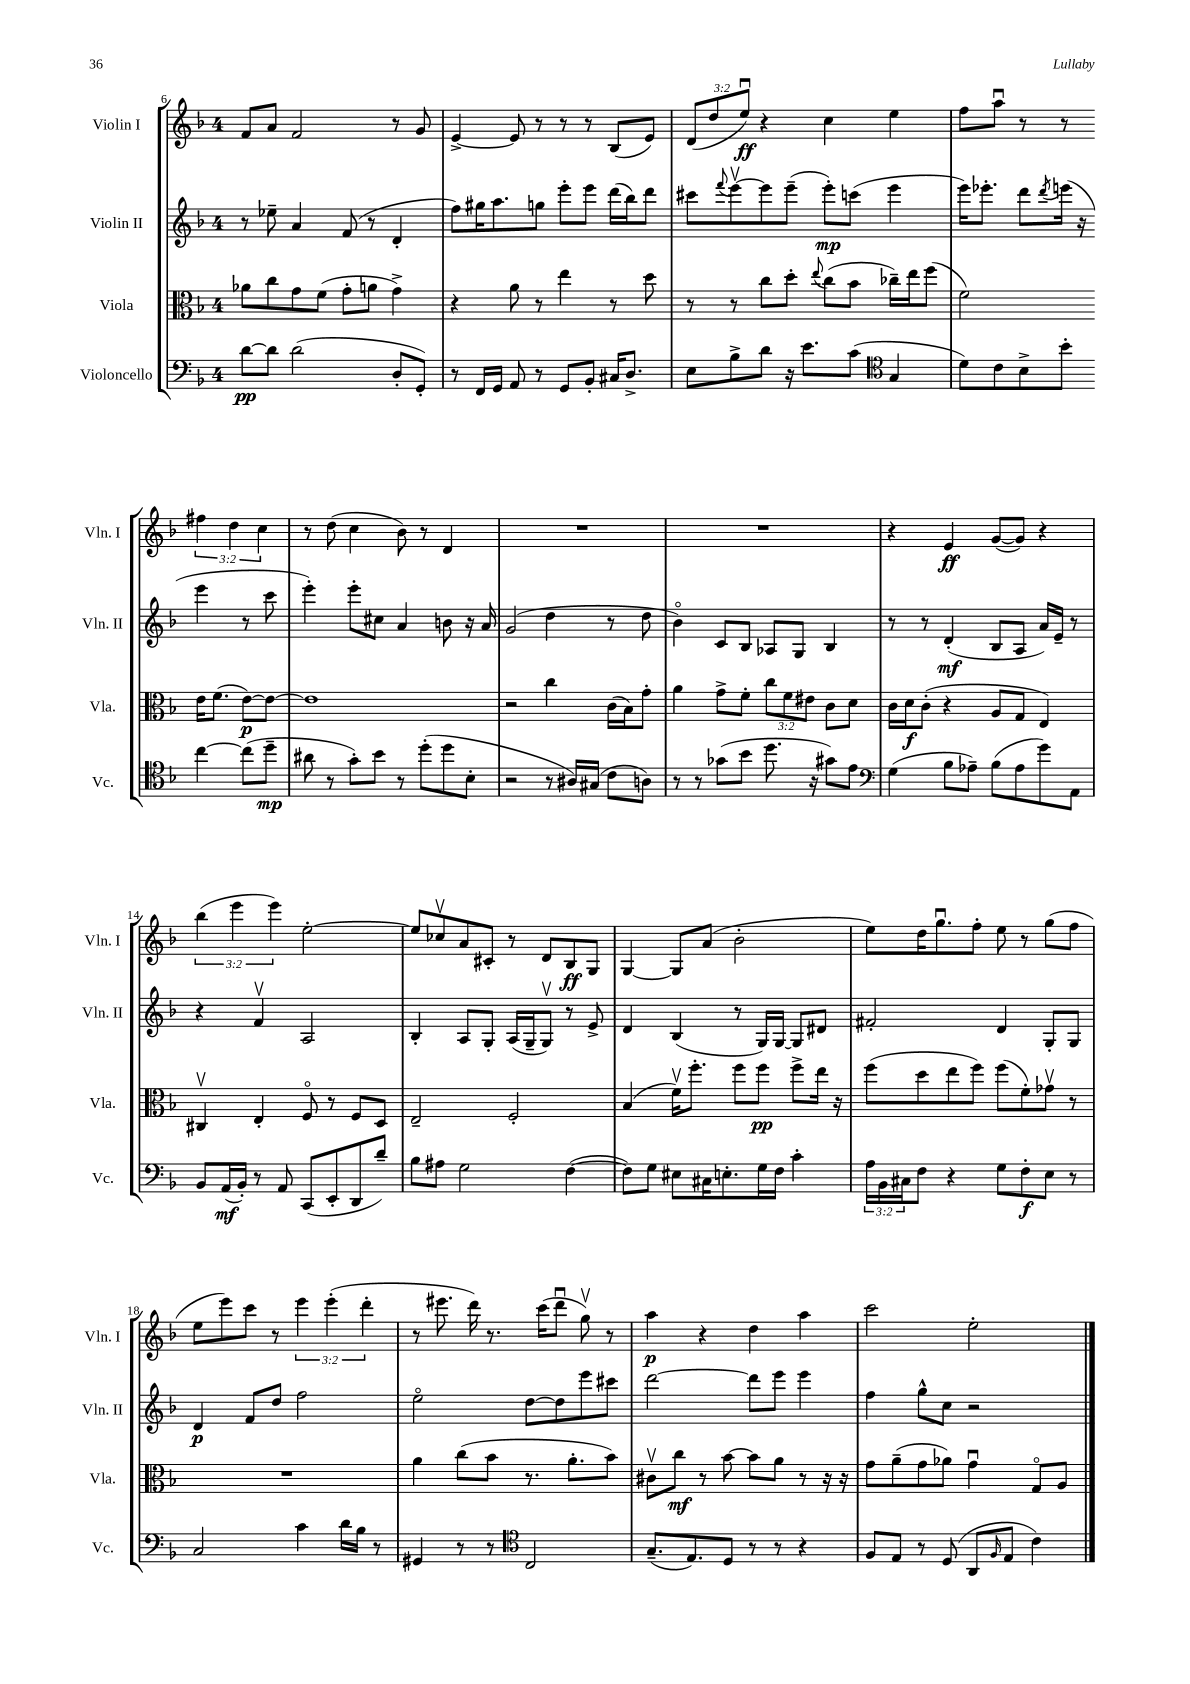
<<
\new StaffGroup <<
\new Staff = "s0" \with { instrumentName = "Violin I" shortInstrumentName = "Vln. I" } {
    \clef treble \key f \major \once \override Staff.TimeSignature.style = #'single-digit \time 4/4 \override Staff.TupletNumber.text = #tuplet-number::calc-fraction-text
    f'8 a'8 f'2 r8 g'8 |
    e'4~-> e'8 r8 r8 r8 bes8( e'8) |
    \tuplet 3/2 { d'8( d''8 e''8\downbow\ff) } r4 c''4 e''4 |
    f''8 a''8\downbow r8 r8 \tuplet 3/2 { fis''4 d''4 c''4 } |
    r8 d''8( c''4 bes'8) r8 d'4 |
    R1 |
    R1 |
    r4 e'4\ff g'8~( g'8) r4 |
    \tuplet 3/2 { bes''4( e'''4 e'''4) } e''2~-. |
    e''8 ces''8\upbow a'8 cis'8-. r8 d'8 bes8\ff g8 |
    g4~ g8 a'8( bes'2-. |
    e''8) d''16 g''8.\downbow f''8-. e''8 r8 g''8( f''8 |
    e''8 e'''8) c'''8 r8 \tuplet 3/2 { e'''4 e'''4-.( d'''4-. } |
    r8 eis'''8. d'''16) r8. c'''16( d'''8\downbow g''8\upbow) r8 |
    a''4\p r4 d''4 a''4 |
    c'''2 e''2-. \bar "|." |
}
\new Staff = "s1" \with { instrumentName = "Violin II" shortInstrumentName = "Vln. II" } {
    \clef treble \key f \major \once \override Staff.TimeSignature.style = #'single-digit \time 4/4
    r8 ees''8-- a'4 f'8( r8 d'4-. |
    f''8) gis''16 a''8. g''8 e'''8-. e'''8 d'''16( bes''16) d'''8 |
    cis'''8 \appoggiatura { f'''8 } e'''8~\upbow e'''8 e'''8--( e'''8-.\mp) c'''8( e'''4 |
    e'''16) ees'''8.-. d'''8 \acciaccatura { d'''8 } e'''16( r16 e'''4 r8 c'''8 |
    e'''4-.) e'''8-. cis''8 a'4 b'8 r16 a'16 |
    g'2( d''4 r8 d''8 |
    bes'4\flageolet) c'8 bes8 aes8 g8 bes4 |
    r8 r8 d'4-.\mf( bes8 a8 a'16) e'16-- r8 |
    r4 f'4\upbow a2 |
    bes4-. a8 g8-. a16( g16-- g8\upbow) r8 e'8-> |
    d'4 bes4( r8 g16) g16~ g8 dis'8 |
    fis'2-. d'4 g8-. g8 |
    d'4\p f'8 d''8 f''2 |
    e''2\flageolet d''8~ d''8 e'''8 cis'''8 |
    d'''2~ d'''8 e'''8 e'''4 |
    f''4 g''8-^ c''8 r2 \bar "|." |
}
\new Staff = "s2" \with { instrumentName = "Viola" shortInstrumentName = "Vla." } {
    \clef alto \key f \major \once \override Staff.TimeSignature.style = #'single-digit \time 4/4 \override Staff.TupletNumber.text = #tuplet-number::calc-fraction-text
    aes'8 c''8 g'8 f'8( g'8-. a'8 g'4->) |
    r4 a'8 r8 e''4 r8 d''8 |
    r8 r8 c''8 d''8-. \appoggiatura { e''8 } c''8( bes'8 ces''16--) e''16 f''8( |
    f'2) e'16 f'8.( e'8~\p) e'8~ |
    e'1 |
    r2 c''4 c'16( bes16) g'8-. |
    a'4 g'8-> f'8-. \tuplet 3/2 { c''8 f'8 eis'8 } c'8 d'8 |
    c'16 d'16\f c'8-.( r4 a8 g8 e4) |
    cis4\upbow e4-. f8\flageolet r8 f8 d8 |
    e2-- f2-. |
    bes4( f'16\upbow) f''8.-. f''8 f''8\pp f''8-> e''16 r16 |
    f''8( d''8 e''8 f''8) f''8( f'8-.) ges'8\upbow r8 |
    R1 |
    a'4 c''8( bes'8 r8. a'8.-. bes'8) |
    cis'8\upbow c''8\mf r8 bes'8~ bes'8 a'8 r8 r16 r16 |
    g'8 a'8--( g'8 aes'8) g'4\downbow g8\flageolet a8 \bar "|." |
}
\new Staff = "s3" \with { instrumentName = "Violoncello" shortInstrumentName = "Vc." } {
    \clef bass \key f \major \once \override Staff.TimeSignature.style = #'single-digit \time 4/4 \override Staff.TupletNumber.text = #tuplet-number::calc-fraction-text
    d'8~\pp d'8 d'2( d8-. g,8-.) |
    r8 f,16 g,16 a,8 r8 g,8 bes,8-. cis16 d8.-> |
    e8 bes8-> d'8 r16 e'8. c'8( \clef tenor g4 |
    d'8) c'8 bes8-> bes'8-. c''4~ c''8( d''8--\mp |
    ais'8 r8 g'8-.) bes'8 r8 d''8-.( d''8 bes8-. |
    r2 r8 ais16) gis16( c'8 a8) |
    r8 r8 ges'8( bes'8 d''8. r16 gis'8) e'8 |
    \clef bass g4( bes8 aes8--) bes8( aes8 g'8) a,8 |
    bes,8 a,16\mf( bes,16-.) r8 a,8 c,8( e,8-. d,8 d'8--) |
    bes8 ais8 g2 f4~( |
    f8) g8 eis8 cis16 e8.-. g16 f16 c'4-. |
    \tuplet 3/2 { a16 bes,16 cis16 } f8 r4 g8 f8-.\f e8 r8 |
    c2 c'4 d'16 bes16 r8 |
    gis,4 r8 r8 \clef tenor c2 |
    g8.--( e8.) d8 r8 r8 r4 |
    f8 e8 r8 d8( a,8 \grace { f16 } e8 c'4) \bar "|." |
}
>>
>>
\layout { \context { \Score currentBarNumber = #6 } }
